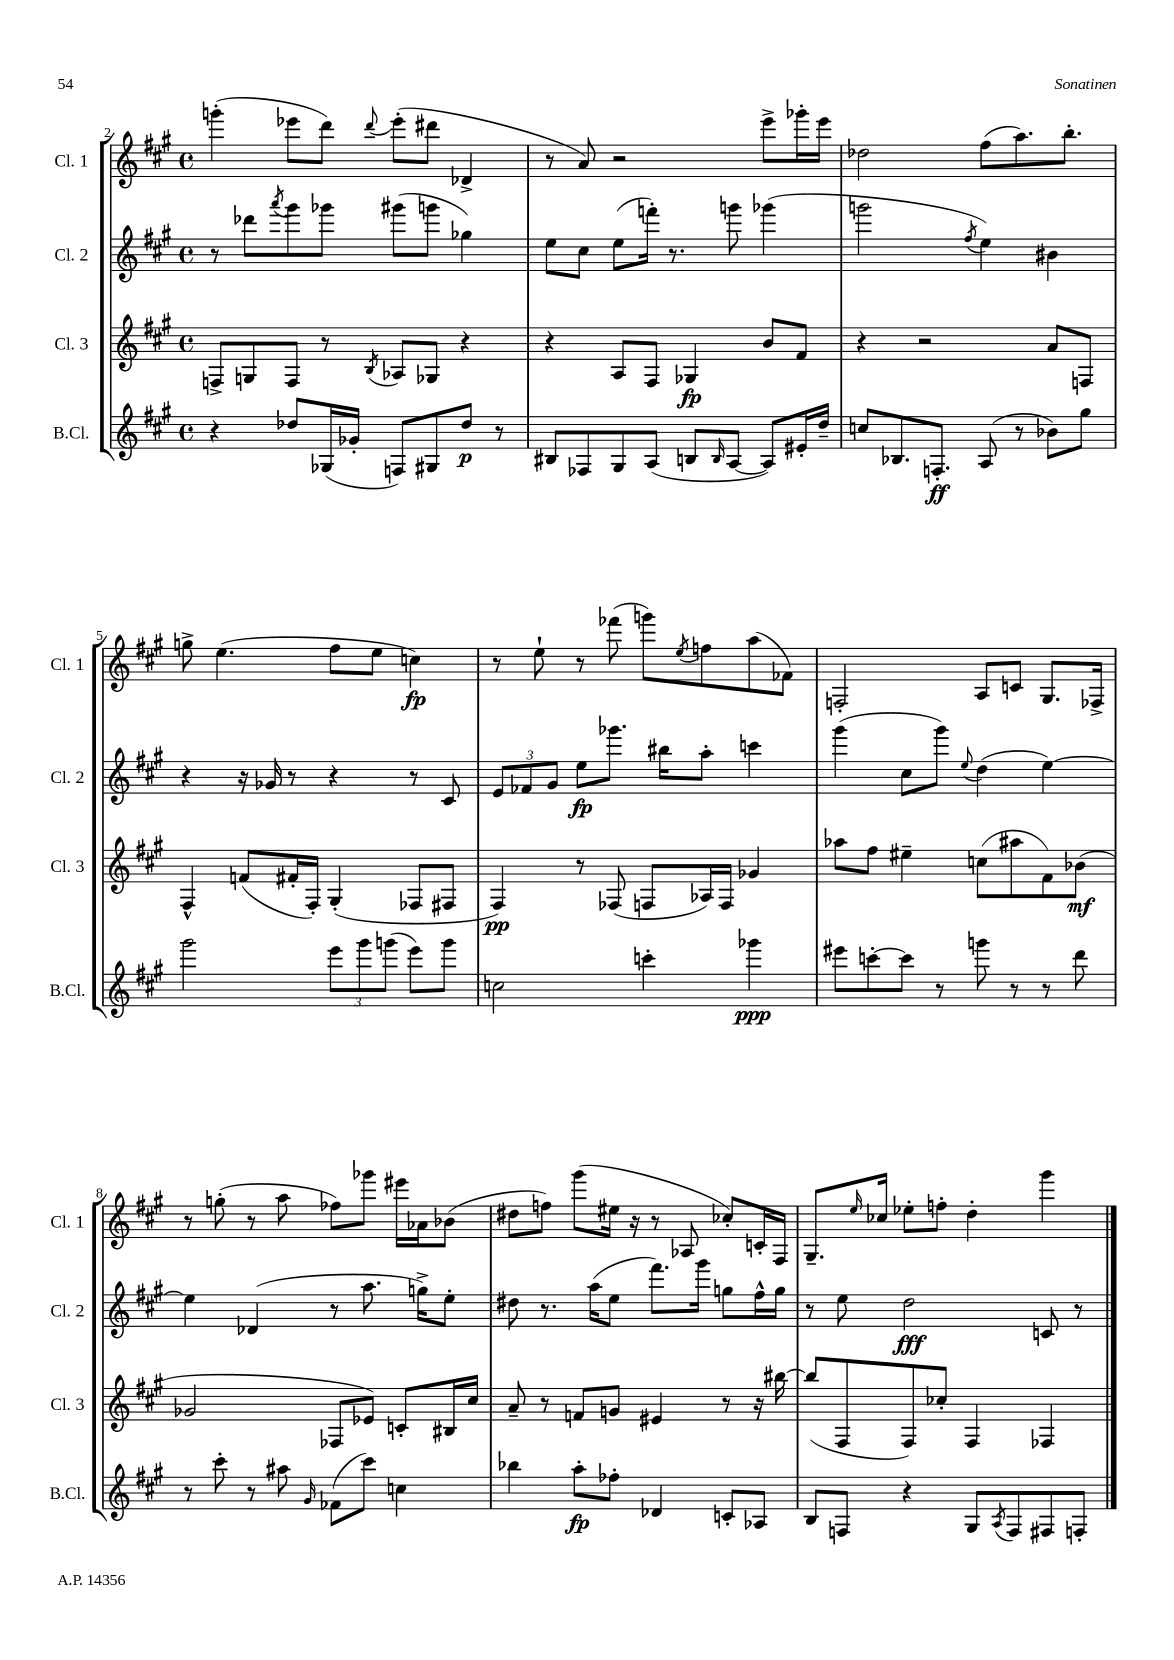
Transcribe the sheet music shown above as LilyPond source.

<<
\new StaffGroup <<
\new Staff = "s0" \with { instrumentName = "Cl. 1" shortInstrumentName = "Cl. 1" } {
    \clef treble \key a \major \defaultTimeSignature \time 4/4
    g'''4-.( ees'''8 d'''8) \appoggiatura { d'''8 } ees'''8-.( dis'''8 des'4-> |
    r8 a'8) r2 e'''8-> ges'''16-. e'''16 |
    des''2 fis''8( a''8.) b''8.-. |
    g''8-> e''4.( fis''8 e''8 c''4\fp) |
    r8 e''8-! r8 fes'''8( g'''8) \acciaccatura { e''8 } f''8 a''8( fes'8) |
    f2-. a8 c'8 gis8. fes16-> |
    r8 g''8-.( r8 a''8 fes''8) ges'''8 eis'''16 aes'16 bes'8( |
    dis''8 f''8) gis'''8( eis''16 r16 r8 aes8 ces''8-.) c'16-. fis16 |
    gis8.-- \grace { e''16 } ces''16 ees''8-. f''8-. d''4-. gis'''4 \bar "|." |
}
\new Staff = "s1" \with { instrumentName = "Cl. 2" shortInstrumentName = "Cl. 2" } {
    \clef treble \key a \major \defaultTimeSignature \time 4/4
    r8 des'''8 \acciaccatura { a'''8 } gis'''8 ges'''8 gis'''8( g'''8 ges''4) |
    e''8 cis''8 e''8( f'''16-.) r8. g'''8 ges'''4( |
    g'''2 \acciaccatura { fis''8 } e''4) bis'4 |
    r4 r16 ges'16 r8 r4 r8 cis'8 |
    \tuplet 3/2 { e'8 fes'8 gis'8 } e''8\fp ges'''8. bis''16 a''8-. c'''4 |
    gis'''4( cis''8 gis'''8) \appoggiatura { e''8 } d''4( e''4~) |
    e''4 des'4( r8 a''8. g''16->) e''8-. |
    dis''8 r8. a''16( e''8 fis'''8.) gis'''16 g''8 fis''16-^ g''16 |
    r8 e''8 d''2\fff c'8 r8 \bar "|." |
}
\new Staff = "s2" \with { instrumentName = "Cl. 3" shortInstrumentName = "Cl. 3" } {
    \clef treble \key a \major \defaultTimeSignature \time 4/4
    f8-> g8 f8 r8 \acciaccatura { b8 } aes8 ges8 r4 |
    r4 a8 fis8 ges4\fp b'8 fis'8 |
    r4 r2 a'8 f8 |
    fis4-^ f'8( fis'16-. fis16-.) gis4-.( fes8 fis8 |
    fis4\pp) r8 fes8( f8 aes16) f16 ges'4 |
    aes''8 fis''8 eis''4-- c''8( ais''8 fis'8) bes'8\mf( |
    ges'2 fes8 ees'8) c'8-. bis16 cis''16 |
    a'8-- r8 f'8 g'8 eis'4 r8 r16 bis''16~ |
    bis''8( fis8 fis8) ces''8-. fis4 fes4 \bar "|." |
}
\new Staff = "s3" \with { instrumentName = "B.Cl." shortInstrumentName = "B.Cl." } {
    \clef treble \key a \major \defaultTimeSignature \time 4/4
    r4 des''8 ges16( ges'16-. f8) gis8 des''8\p r8 |
    bis8 fes8 gis8 a8( b8 \grace { b16 } a8~ a8) eis'16-. d''16-- |
    c''8 bes8. f8.-.\ff a8( r8 bes'8) gis''8 |
    gis'''2 \tuplet 3/2 { e'''8 gis'''8 g'''8( } e'''8) g'''8 |
    c''2 c'''4-. ges'''4\ppp |
    eis'''8 c'''8~-. c'''8 r8 g'''8 r8 r8 d'''8 |
    r8 cis'''8-. r8 ais''8 \grace { gis'16 } fes'8( cis'''8) c''4 |
    bes''4 a''8-.\fp fes''8-. des'4 c'8-. aes8 |
    b8 f8 r4 gis8 \acciaccatura { a8 } f8 fis8 f8-. \bar "|." |
}
>>
>>
\layout { \context { \Score currentBarNumber = #2 } }
